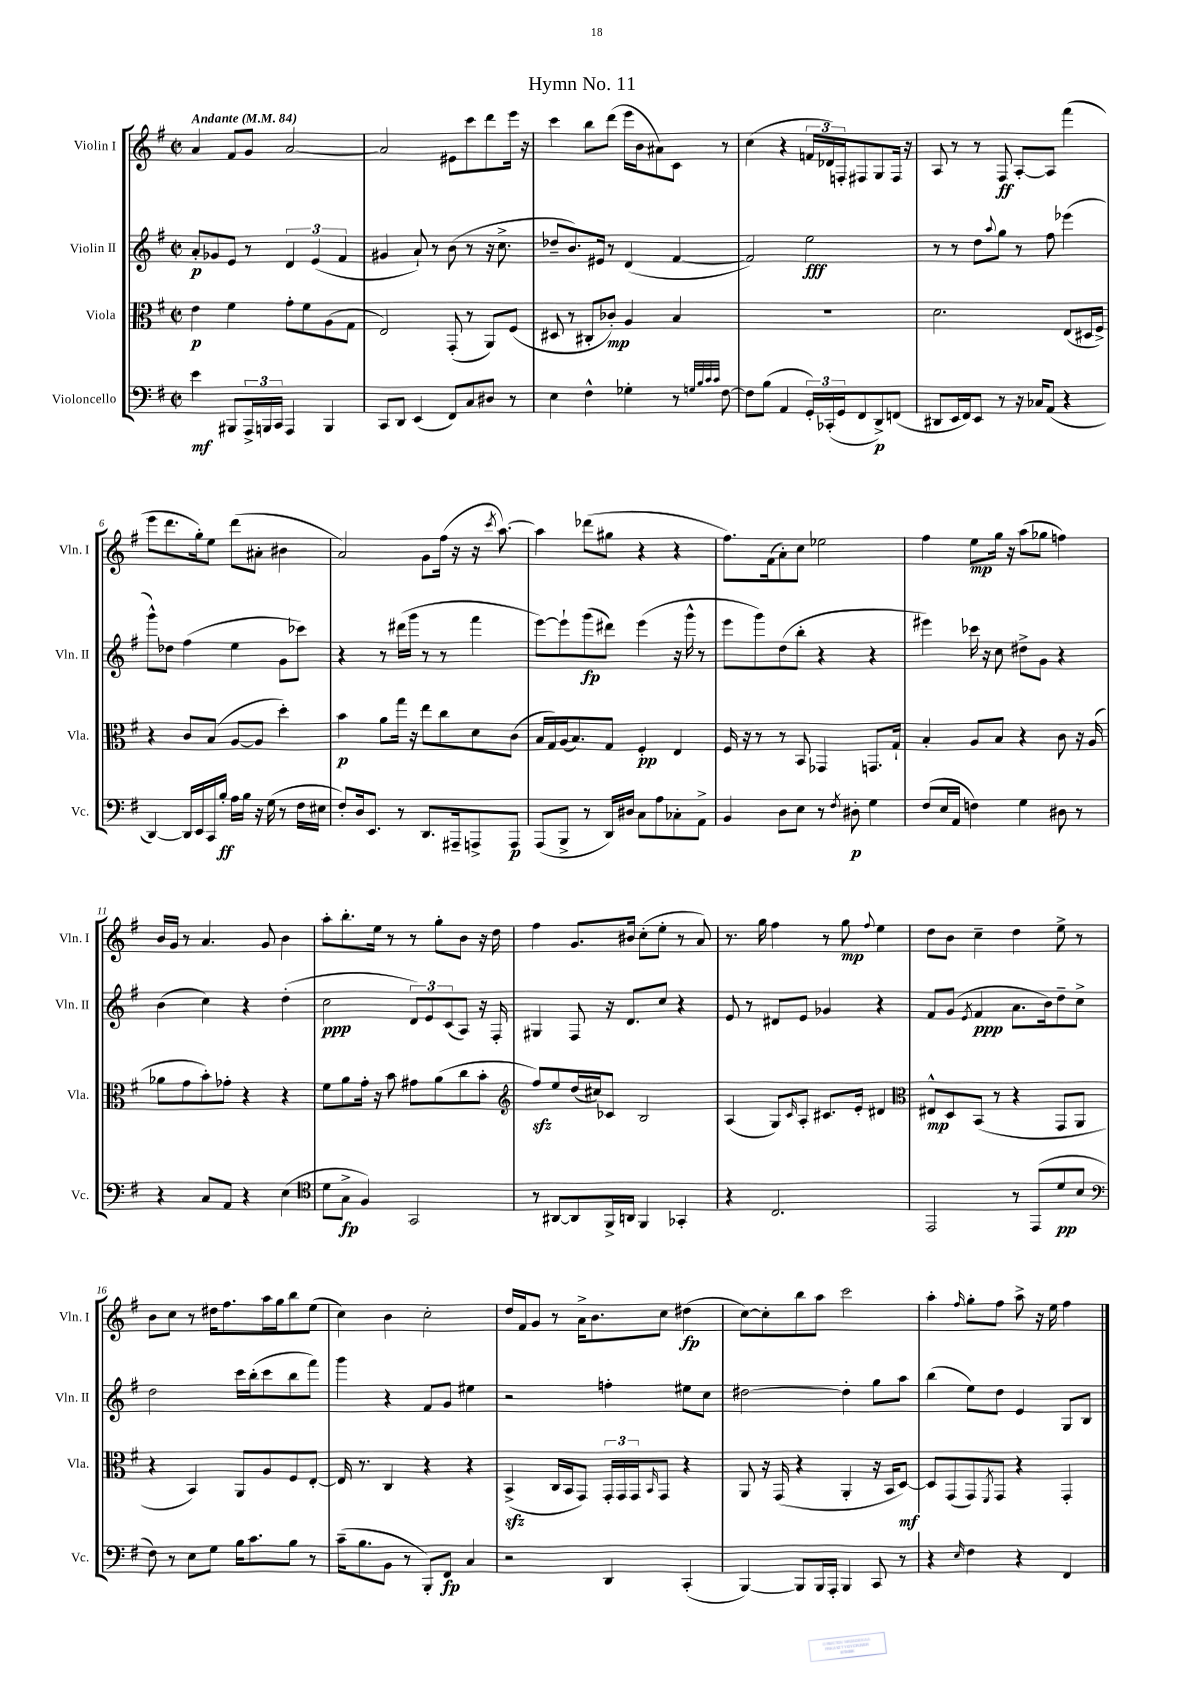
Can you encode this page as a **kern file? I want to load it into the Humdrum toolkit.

**kern	**kern	**kern	**kern
*staff4	*staff3	*staff2	*staff1
*clefF4	*clefC3	*clefG2	*clefG2
*k[f#]	*k[f#]	*k[f#]	*k[f#]
*M2/2	*M2/2	*M2/2	*M2/2
*met(c|)	*met(c|)	*met(c|)	*met(c|)
*MM84	*MM84	*MM84	*MM84
4e\	4e\	8a'/L	4a/
.	.	8g-/	.
8BBB#/L	4f#\	8e/J	8f#/L
24AAA^/L	.	8r	8g/J
24BBB/	.	.	.
24CC/JJ	.	.	.
4AAA/	8g'\L	6d/	[2a/
.	8f#\	.	.
.	.	(6e/	.
4BBB/	(8A\	.	.
.	.	6f#/	.
.	8G\J	.	.
=	=	=	=
8CC/L	2E/)	4g#/	2a/]
8DD/J	.	.	.
(4EE/	.	8a`/)	.
.	.	8r	.
8FF#/L)	(8GG'/	(8b\	8e#\L
8C/	8r	8r	8ccc\
8D#/J	8AA/L)	16r	8ddd\
.	.	8.cc^\	.
8r	(8F#/J	.	16eee\Jk
.	.	.	16r
=	=	=	=
4E\	8D#/	8dd-~/L	4ccc\
.	8r	8.b/)	.
4F#^^\	8C#'/L	.	8bb\L
.	.	16e#/Jk	.
.	8c-'/J)	8r	(8ddd\J
4G-'\	4A/	(4d/	16eee\LL
.	.	.	16b\J
.	.	.	8a#\)
8r	4B/	[4f#/	8c\J
32qqG/LLL	.	.	.
32qqB/	.	.	.
32qqc/	.	.	.
32qqc/JJJ	.	.	.
[8F#\	.	.	8r
=	=	=	=
8F#\]L	1r	2f#/])	(4cc\
(8B\J	.	.	.
4AA/	.	.	4r
24GG'/LL)	.	2ee\	24f/LL
(24CC-'/	.	.	24d-/)
24GG/J	.	.	24F'/J
8FF#/	.	.	8F#/
8DD^/)	.	.	8G/
(8FF/J	.	.	16F#/Jk
.	.	.	16r
=	=	=	=
8DD#/L	2.d\	8r	8A/
16EE/L	.	8r	8r
16FF#/J)	.	.	.
8EE/J	.	8dd\L	8r
.	.	8qqaa/	.
8r	.	8gg\J	8F#/
16r	.	8r	[8A'/L
16C-/LK	.	.	.
(8AA/J	.	8ff#\	8A/]J
4r	(8E/L	(4eee-\	(4fff#\
.	16D#/L	.	.
.	16F#^/JJ)	.	.
=	=	=	=
[4DD/)	4r	8ggg^^\L)	8eee\L
.	.	8dd-\J	8.ddd\
16DD/]LL	8c/L	(4ff#\	.
16EE/	.	.	16gg'\k)
16CC/	(8B/J	.	8ee\J
16B'/JJ	.	.	.
16A\LL	[8A/L	4ee\	(8ddd\L
16B\JJ	.	.	.
16r	8A/]J	.	8a#'\J
(16G\	.	.	.
8r	4dd'\)	8g\L	4b#\
16F#\LL	.	8ccc-\J)	.
16E#\JJ	.	.	.
=	=	=	=
8F#'/L)	4b\	4r	2a/)
16D/k	.	.	.
8.EE/J	.	.	.
.	8a\L	8r	.
8r	16gg\Jk	(16ddd#\LL	.
.	16r	16ggg\JJ	.
8.DD/L	8ee\L	8r	8g\L
.	8cc\	8r	(16ff#\Jk
16AAA#~/k	.	.	16r
8AAA^/	8d\	4fff#\	16r
.	.	.	8qccc/
.	.	.	[8.aa\)
8AAA/J	(8c\J	.	.
=	=	=	=
(8AAA/L	16B/LL	[8eee\L)	4aa\]
.	16G/)	.	.
8BBB^/J	(16A/J	8eee`\]	.
.	8.B/)	.	.
8r	.	(8ggg\	(8ddd-\L
16DD/LL)	8G/J	8ddd#\J)	8gg#\J
16D#/JJ	.	.	.
8C\L	4F#'/	(4eee\	4r
8A\	.	.	.
8C-'\	4E/	16r	4r
.	.	16ggg^^\	.
8AA^\J	.	8r	.
=	=	=	=
4BB/	16F#/	8eee\L	8.ff#\L)
.	16r	.	.
.	8r	8ggg\)	.
.	.	.	(16f#\k
8D\L	8r	(8dd\	8a'\)
8E\J	8BB/	8bb'\J	8cc\J
8r	4GG-/	4r	2ee-\
8qF#/	.	.	.
8D#'\	.	.	.
4G\	8.GG/L	4r	.
.	16G`/Jk	.	.
=	=	=	=
(8F#/L	4B'/	4eee#\)	4ff#\
16E/L	.	.	.
16AA/JJ	.	.	.
4F\)	8A/L	16ccc-\	8ee\L
.	.	16r	.
.	8B/J	8cc\	16gg\Jk
.	.	.	16r
4G\	4r	8dd#^\L	(8aa\L
.	.	8g\J	8gg-\J
8D#\	8c\	4r	4ff\)
8r	16r	.	.
.	(16A/	.	.
=	=	=	=
4r	8a-\L	(4b\	16b/LL
.	.	.	16g/JJ
.	8g\	.	8r
8C/L	8b'\)	4cc\)	4.a/
8AA/J	8g-'\J	.	.
4r	4r	4r	.
.	.	.	8g/
(4E\	4r	(4dd'\	4b\
=	=	=	=
*clefC4	*	*	*
8d\L	8f#\L	2cc\	8aa'\L
8G^\J	8a\	.	8.bb'\
4F#/)	16g'\Jk	.	.
.	16r	.	16ee\Jk
.	8b\	.	8r
2GG/	8g#\L	12d/L)	8r
.	.	12e/	.
.	(8a\	.	8gg'\L
.	.	(12c/	.
.	8cc\	8A/J)	8b\J
.	8b'\J	16r	16r
.	.	16F#'/	16dd\
=	=	=	=
*	*clefG2	*	*
8r	8ff#/L)	4G#/	4ff#\
[8AA#/L	8ee/	.	.
8AA#/]	(16dd/L	8F#/	8.g/L
.	16cc#/J)	.	.
16FF#^/L	8c-/J	16r	.
16AA/JJ	.	8.d/L	16b#/Jk
4FF#/	2B/	.	(8cc'\L
.	.	8cc/J	8ee'\J
4GG-'/	.	4r	8r
.	.	.	8a/)
=	=	=	=
4r	(4A/	8e/	8.r
.	.	8r	.
.	.	.	16gg\
2.C/	8G/L)	8d#/L	4ff#\
.	16qqc/	.	.
.	8A'/J	8e/J	.
.	8.c#/L	4g-/	8r
.	.	.	8gg\
.	16e'/Jk	.	.
.	.	.	8qqff#/
.	4d#/	4r	4ee\
=	=	=	=
*	*clefC3	*	*
2EE/	8E#^^/L	8f#/L	8dd\L
.	8D/	(8g/J	8b\J
.	.	8qe/	.
.	(8BB/J	4f#/	4cc~\
.	8r	.	.
8r	4r	8.a\L	4dd\
(8EE/L	.	.	.
.	.	16b\k)	.
8d/	8GG/L	8dd~\	8ee^\
8B/J	8AA/J	8cc^\J	8r
=	=	=	=
*clefF4	*	*	*
8F#\)	4r	2dd\	8b\L
8r	.	.	8cc\J
8E\L	4BB/)	.	8r
8G\J	.	.	16dd#\LK
.	.	.	8.ff#\
16B\LK	8AA/L	16ccc\LL	.
8.c\	.	(16bb'\J	.
.	8A/	8ccc\	16aa\L
.	.	.	16gg\J
8B\J	8F#/	8bb\	8bb\
8r	[8E'/J	8fff#\J)	(8ee\J
=	=	=	=
(16c~\LK	16E/]	4ggg\	4cc\)
8.B\	8.r	.	.
8BB\J	4C/	4r	4b\
8r	.	.	.
8BBB'/L)	4r	8f#/L	2cc'\
8FF#/J	.	8g/J	.
4C/	4r	4ee#\	.
=	=	=	=
2r	(4BB^/	2r	16dd/LL
.	.	.	16f#/J
.	.	.	8g/J
.	16C/LL	.	8r
.	16BB/J	.	.
.	8GG/J)	.	16a^\LK
.	.	.	8.b\
4DD/	24GG'/LL	4ff'\	.
.	24GG/	.	.
.	24GG/J	.	.
.	16qqBB/	.	.
.	8GG/J	.	8cc\J
(4CC'/	4r	8ee#\L	(4dd#\
.	.	8cc\J	.
=	=	=	=
[4BBB/)	8AA/	[2dd#\	[8cc\L)
.	16r	.	8cc'\]
.	(16GG/	.	.
8BBB/]L	4r	.	8bb\
16BBB/L	.	.	8aa\J
16AAA'/JJ	.	.	.
4BBB/	4AA'/	4dd#'\]	2ccc\
8CC/	16r	8gg\L	.
.	16BB/LK	.	.
8r	[8D/J)	8aa\J	.
=	=	=	=
4r	8D/]L	(4bb\	4aa'\
.	(8GG/	.	.
16qqE/	.	.	16qqff#/
4F#\	8GG/)	8ee\L)	8gg'\L
.	8qFF#/	.	.
.	8GG/J	8dd\J	8ff#\J
4r	4r	4e/	8aa^\
.	.	.	16r
.	.	.	16ee\
4FF#/	4GG'/	8G/L	4ff#\
.	.	8B/J	.
==	==	==	==
*-	*-	*-	*-
